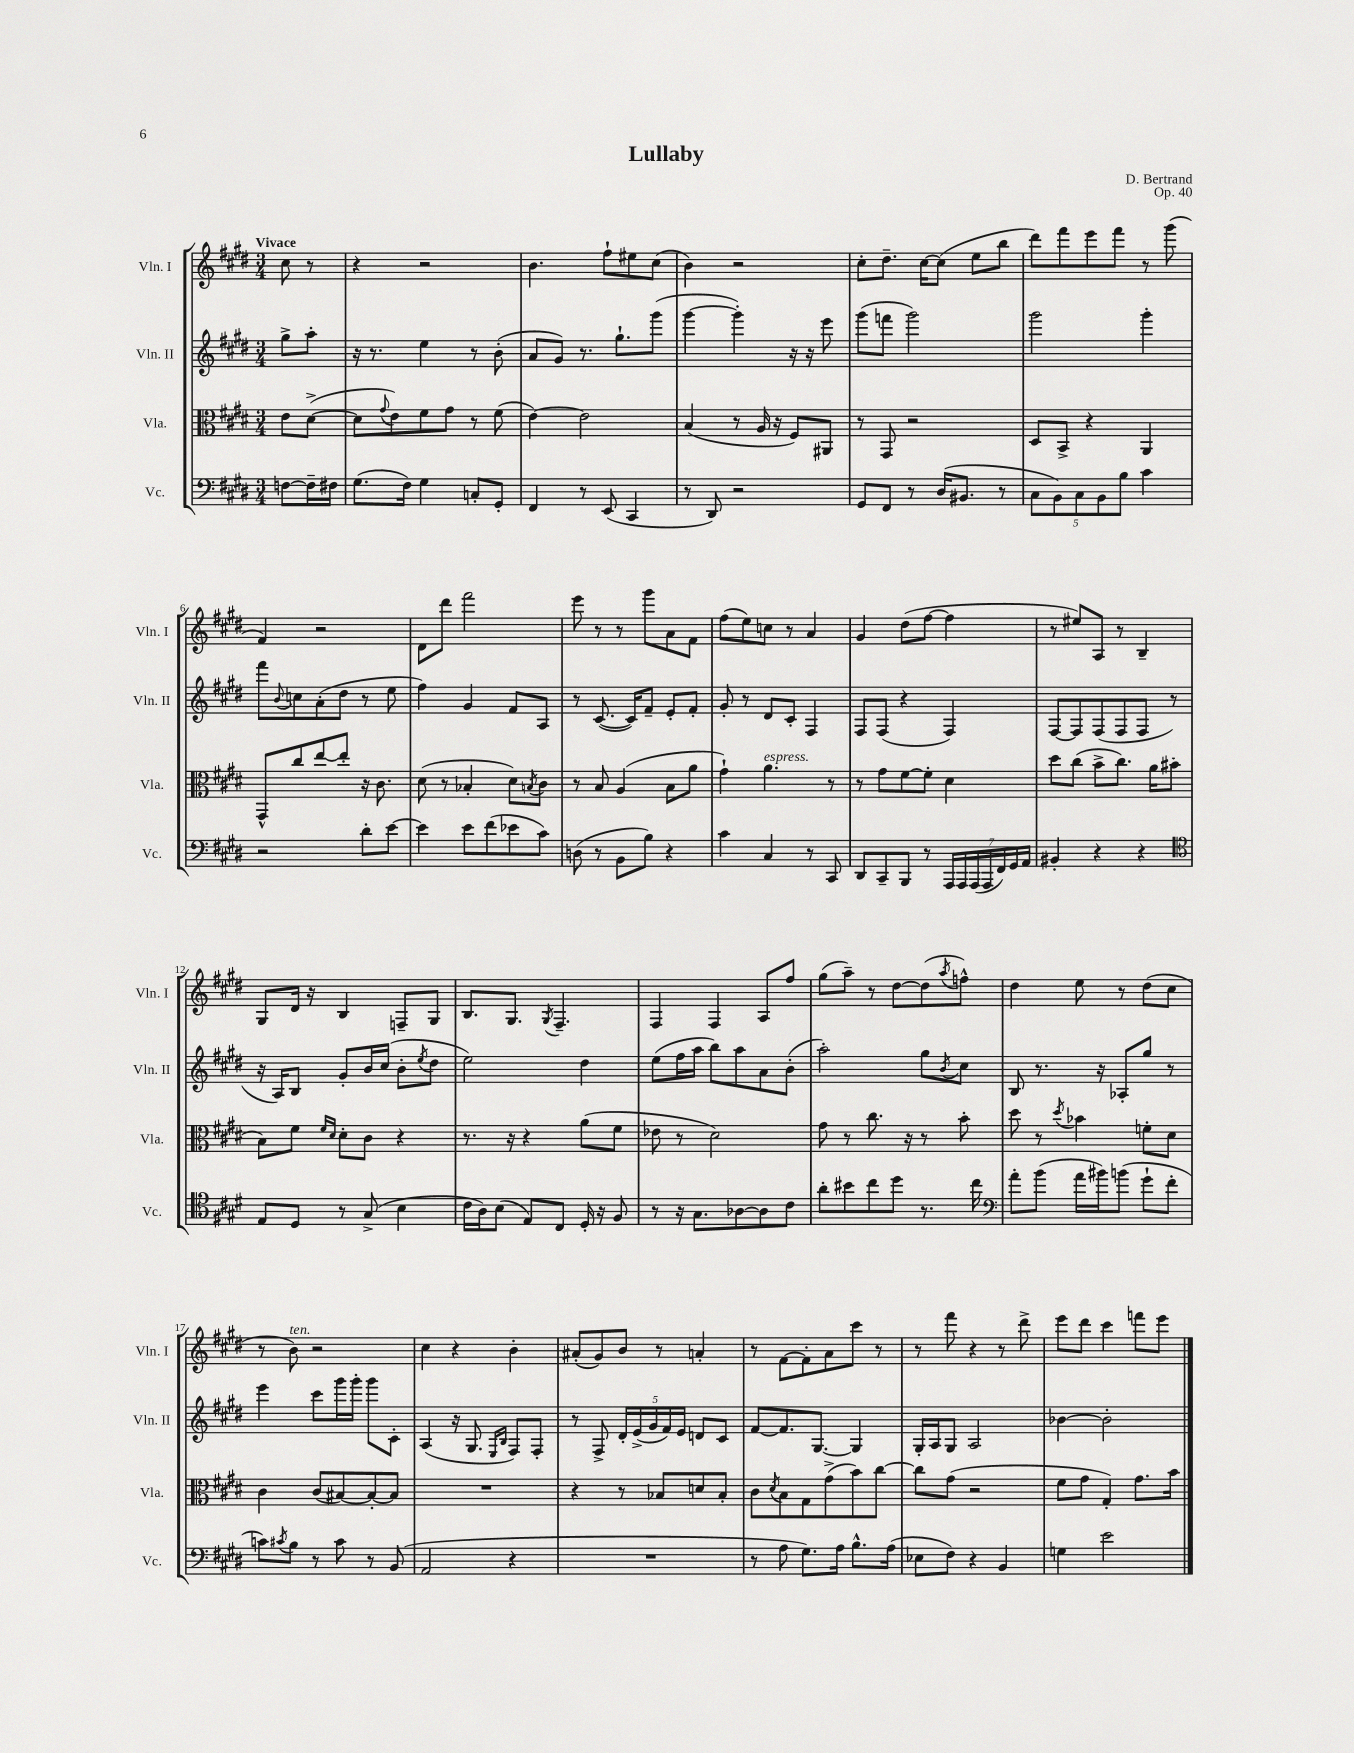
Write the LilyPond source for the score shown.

\header { title = "Lullaby" composer = "D. Bertrand" opus = "Op. 40" }
<<
\new StaffGroup <<
\new Staff = "s0" \with { instrumentName = "Vln. I" shortInstrumentName = "Vln. I" } {
    \clef treble \key e \major \numericTimeSignature \time 3/4 \partial 4 \tempo "Vivace"
    cis''8 r8 |
    r4 r2 |
    b'4. fis''8-! eis''8 cis''8( |
    b'4) r2 |
    cis''8-. dis''8.-- cis''16~ cis''8( e''8 b''8 |
    dis'''8) fis'''8 e'''8 fis'''8 r8 gis'''8( |
    fis'4) r2 |
    dis'8 dis'''8 fis'''2 |
    e'''8 r8 r8 gis'''8 a'8 fis'8 |
    fis''8( e''8) c''8 r8 a'4 |
    gis'4 dis''8( fis''8~ fis''4 |
    r8 eis''8) a8 r8 b4-- |
    gis8 dis'16 r16 b4 f8-- gis8 |
    b8. gis8. \acciaccatura { gis8 } fis4.-- |
    fis4 fis4 a8 fis''8 |
    gis''8( a''8--) r8 dis''8~ dis''8( \acciaccatura { a''8 } f''8-^) |
    dis''4 e''8 r8 dis''8( cis''8 |
    r8 b'8^\markup { \italic "ten." }) r2 |
    cis''4 r4 b'4-. |
    ais'8-.( gis'8) b'8 r8 a'4-. |
    r8 fis'8~ fis'8-. a'8 cis'''8 r8 |
    r8 fis'''8 r4 r8 dis'''8-> |
    e'''8 dis'''8 cis'''4 f'''8 e'''8 \bar "|." |
}
\new Staff = "s1" \with { instrumentName = "Vln. II" shortInstrumentName = "Vln. II" } {
    \clef treble \key e \major \numericTimeSignature \time 3/4 \partial 4
    gis''8-> a''8-. |
    r16 r8. e''4 r8 b'8-.( |
    a'8 gis'8) r8. gis''8.-! gis'''8( |
    gis'''4~ gis'''4-.) r16 r16 e'''8 |
    gis'''8( f'''8 gis'''2) |
    gis'''2 gis'''4-. |
    fis'''8 \appoggiatura { b'8 } c''8 a'8-.( dis''8 r8 e''8 |
    fis''4) gis'4 fis'8 a8 |
    r8 cis'8.~( cis'16) fis'8-- e'8-. fis'8-. |
    gis'8-. r8 dis'8 cis'8-. fis4 |
    fis8 fis8( r4 fis4) |
    fis8~ fis8 fis8( fis8 fis8 r8 |
    r16 a16) b8 gis'8-. b'16 cis''16( b'8-. \acciaccatura { e''8 } dis''8 |
    e''2) dis''4 |
    e''8( fis''16 a''16 b''8) a''8 a'8 b'8-.( |
    a''2-.) gis''8 \acciaccatura { b'8 } cis''8 |
    b8 r8. r16 aes8-. gis''8 r8 |
    e'''4 cis'''8 gis'''16 gis'''16-. gis'''8 cis'8-. |
    a4( r16 gis8. \grace { e16 b16 } fis8) fis8-. |
    r8 fis8-> \tuplet 5/4 { dis'16-. e'16->( gis'16 fis'16) e'16 } d'8 cis'8 |
    fis'8~ fis'8. gis8.~ gis4 |
    gis16-. a16 gis8 a2 |
    bes'4~ bes'2-. \bar "|." |
}
\new Staff = "s2" \with { instrumentName = "Vla." shortInstrumentName = "Vla." } {
    \clef alto \key e \major \numericTimeSignature \time 3/4 \partial 4
    e'8 dis'8~->( |
    dis'8 \appoggiatura { gis'8 } e'8) fis'8 gis'8 r8 fis'8( |
    e'4~) e'2 |
    b4( r8 a16 r16 fis8) ais,8 |
    r8 gis,8 r2 |
    dis8 b,8-> r4 a,4 |
    gis,8-^ cis''8 e''8~ e''8-. r16 cis'8. |
    dis'8( r8 bes4-. dis'8) \acciaccatura { b8 } cis'8 |
    r8 b8 a4( b8 a'8 |
    gis'4-!) a'4.^\markup { \italic "espress." } r8 |
    r8 gis'8 fis'8~ fis'8-. dis'4 |
    dis''8 cis''8( b'8-> cis''8.) a'16 bis'8( |
    b8) fis'8 \grace { fis'16 dis'16 } dis'8-. cis'8 r4 |
    r8. r16 r4 a'8( fis'8 |
    ees'8 r8 dis'2) |
    gis'8 r8 cis''8. r16 r8 b'8-. |
    dis''8 r8 \acciaccatura { dis''8 } bes'4 f'8-. dis'8 |
    cis'4 cis'8( bis8~) bis8~-. bis8 |
    R2. |
    r4 r8 bes8 d'8 bes8-. |
    cis'8 \acciaccatura { dis'8 } b8 gis8 gis'8->( b'8) cis''8~ |
    cis''8 gis'8( r2 |
    fis'8 gis'8 gis4-.) gis'8. b'16 \bar "|." |
}
\new Staff = "s3" \with { instrumentName = "Vc." shortInstrumentName = "Vc." } {
    \clef bass \key e \major \numericTimeSignature \time 3/4 \partial 4
    f8~ f16-- fis16 |
    gis8.( fis16) gis4 c8-. gis,8-. |
    fis,4 r8 e,8( cis,4 |
    r8 dis,8) r2 |
    gis,8 fis,8 r8 dis16( bis,8. r8 |
    \tuplet 5/4 { cis8 b,8) cis8 b,8 b8 } cis'4 |
    r2 dis'8-. e'8~ |
    e'4 e'8 fis'8( ees'8 cis'8) |
    d8( r8 b,8 b8) r4 |
    cis'4 cis4 r8 cis,8 |
    dis,8 cis,8-- b,,8 r8 \tuplet 7/4 { a,,16 a,,16 a,,16( a,,16 fis,16) gis,16 a,16 } |
    bis,4-. r4 r4 |
    \clef tenor e8 dis8 r8 gis8->( b4 |
    cis'16 a16) b8( e8) cis8 dis16-. r16 fis8 |
    r8 r16 gis8. aes8~ aes8 cis'8 |
    a'8-. bis'8 cis''8 dis''8 r8. cis''16 |
    \clef bass a'8-. b'8( a'16 bis'16) b'8( gis'8-! fis'8-. |
    c'8) \acciaccatura { cis'8 } b8 r8 cis'8 r8 b,8( |
    a,2 r4 |
    R2. |
    r8 a8 gis8.) a16 b8.-^ a16( |
    ees8 fis8) r4 b,4 |
    g4 e'2 \bar "|." |
}
>>
>>
